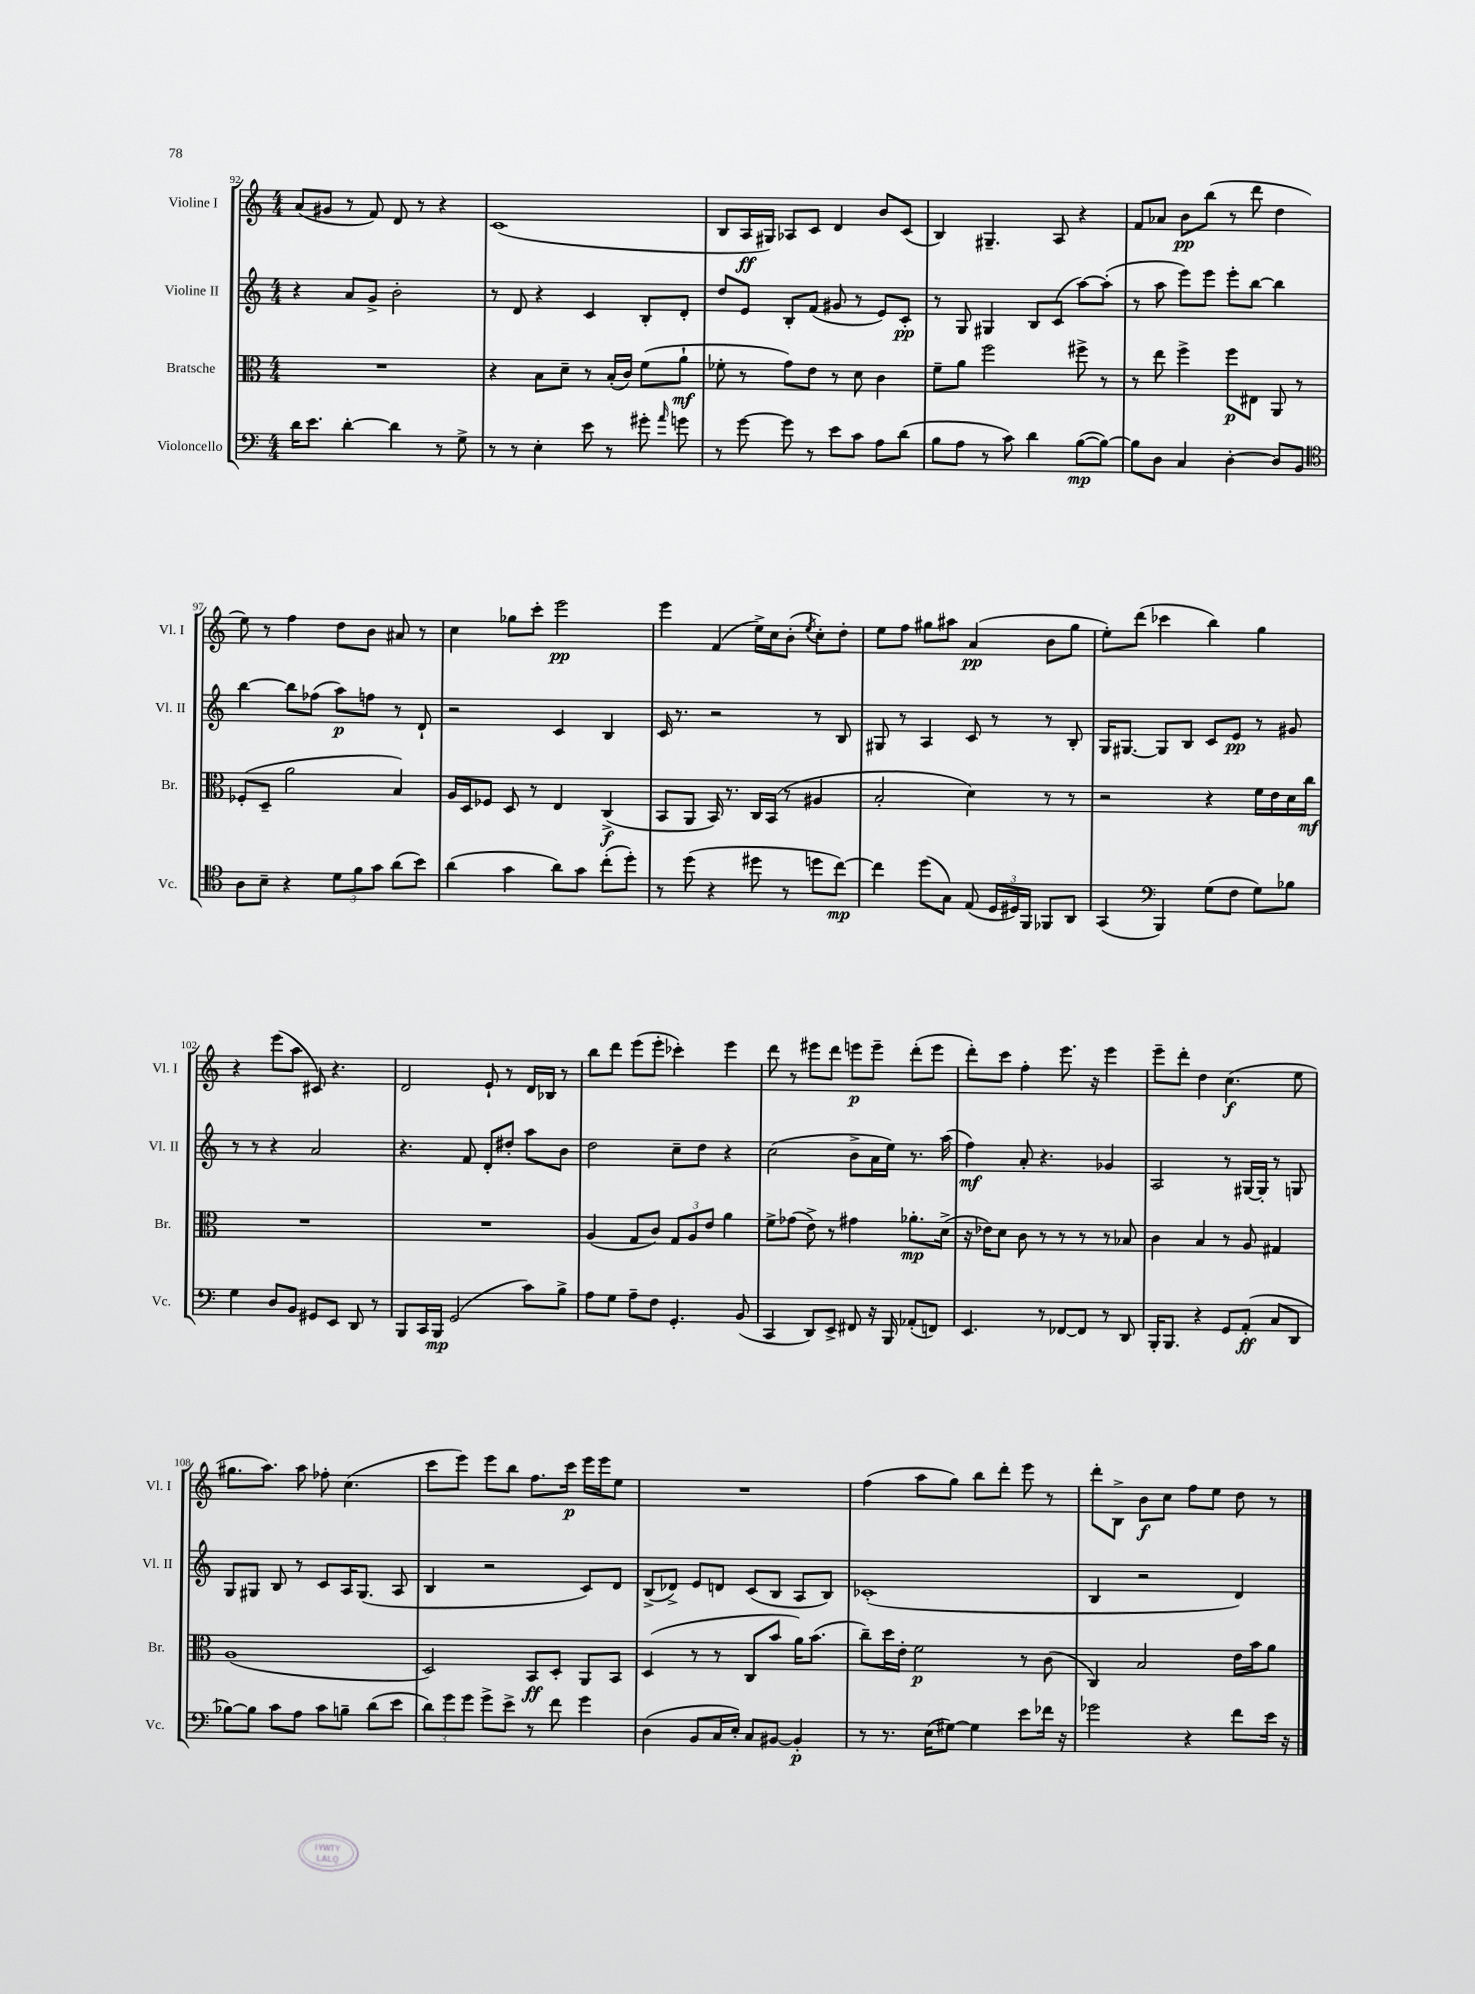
<<
\new StaffGroup <<
\new Staff = "s0" \with { instrumentName = "Violine I" shortInstrumentName = "Vl. I" } {
    \clef treble \key c \major \numericTimeSignature \time 4/4
    \autoBeamOff a'8[( gis'8] r8 f'8) d'8 r8 r4 |
    c'1( |
    b8[ a16\ff gis16]) aes8[ c'8] d'4 b'8[ c'8]( |
    b4) gis4.-- a8 r4 |
    f'8[ aes'8] b'8[\pp b''8]( r8 d'''8 d''4 |
    e''8) r8 f''4 d''8[ b'8] ais'8 r8 |
    c''4 ges''8[ c'''8]-. e'''2\pp |
    e'''4 f'4( e''16[->) c''16 b'8]-.( \acciaccatura { e''8 } c''8[-.) d''8]-. |
    e''8[ f''8] gis''8[ ais''8] a'4\pp( b'8[ gis''8] |
    e''8[-.) d'''8]( ces'''4 b''4) g''4 |
    r4 e'''8[( a''8] cis'8) r4. |
    d'2 e'8-! r8 d'16[ bes16] r8 |
    b''8[ d'''8] e'''8[( e'''8]-. ces'''4-.) e'''4 |
    d'''8 r8 eis'''8[ d'''8] e'''8[\p e'''8]-- d'''8[-.( e'''8] |
    d'''8[-.) c'''8] f''4-. e'''8. r16 e'''4 |
    e'''8[-- d'''8]-. d''4 c''4.\f( e''8 |
    gis''8.[ a''8.]) a''8 fes''8-. c''4.( |
    c'''8[ e'''8]) e'''8[ b''8] f''8.[ c'''16]\p e'''16[ e'''16 e''8] |
    R1 |
    f''4( a''8[ g''8]) b''8[ d'''8]-. e'''8 r8 |
    d'''8[-. b8]-> b'8[\f c''8] f''8[ e''8] d''8 r8 \bar "|." |
}
\new Staff = "s1" \with { instrumentName = "Violine II" shortInstrumentName = "Vl. II" } {
    \clef treble \key c \major \numericTimeSignature \time 4/4
    \autoBeamOff r4 a'8[ g'8]-> b'2-. |
    r8 d'8 r4 c'4 b8[-. d'8]-. |
    d''8[ e'8] b8[-. f'8]( gis'8 r8 e'8[) c'8]-.\pp |
    r8 g8 gis4 b8[ c'8]( a''8[~) a''8]-.( |
    r8 a''8 e'''8[) e'''8] e'''8[-. b''8]~ b''4 |
    b''4~ b''8[ fes''8]( a''8[\p) f''8] r8 d'8-! |
    r2 c'4 b4 |
    c'16 r8. r2 r8 b8 |
    gis8 r8 a4 c'8 r8 r8 b8-. |
    g16[ gis8.]~ gis8[ b8] c'8[ e'8]\pp r8 gis'8 |
    r8 r8 r4 a'2 |
    r4. f'8 d'8[-. dis''8]-. a''8[ b'8] |
    d''2 c''8[-- d''8] r4 |
    c''2( b'8[-> a'16 e''16]) r8. a''16( |
    f''4\mf) a'8-. r4. ges'4 |
    a2 r8 gis16[~ gis16]-. r8 g8 |
    g8[ gis8] b8 r8 c'8[ a16 gis8.]( a8 |
    b4 r2 c'8[) d'8] |
    b8[->( des'8]->) e'8[ d'8] c'8[( b8] a8[ b8]) |
    ces'1-.( |
    b4 r2 d'4) \bar "|." |
}
\new Staff = "s2" \with { instrumentName = "Bratsche" shortInstrumentName = "Br." } {
    \clef alto \key c \major \numericTimeSignature \time 4/4
    \autoBeamOff R1 |
    r4 b8[ d'8]-- r8 b16[-.( c'16]) f'8[( a'8]-!\mf |
    fes'8-. r8 g'8[) e'8] r8 d'8 c'4 |
    f'8[-- a'8] f''2 fis''8-> r8 |
    r8 e''8 f''4-> f''8[\p eis8] a,8 r8 |
    fes8[-.( d8]-- a'2 b4) |
    a16[ d16 fes8] d8 r8 e4 c4->\f( |
    b,8[ a,8] b,16) r8. c16[ b,16]( r8 ais4 |
    b2-. d'4) r8 r8 |
    r2 r4 f'16[ e'16 d'16 c''16]\mf |
    R1 |
    R1 |
    a4( g8[ c'8]) \tuplet 3/2 { g8[ a8 e'8] } a'4 |
    f'8[-> ges'8]( e'8->) r8 gis'4 aes'8.[-.\mp d'16]->( |
    r16 ees'16[) d'8] c'8 r8 r8 r8 r8 bes8 |
    c'4 b4 r8 a8 gis4 |
    a1( |
    d2) b,8[\ff d8]-. a,8[ b,8] |
    d4( r8 r8 c8[ b'8] a'16[) b'8.]( |
    c''8[--) d''16 e'16]-. f'2\p r8 c'8( |
    c4) b2 e'16[ b'16 a'8] \bar "|." |
}
\new Staff = "s3" \with { instrumentName = "Violoncello" shortInstrumentName = "Vc." } {
    \clef bass \key c \major \numericTimeSignature \time 4/4
    \autoBeamOff d'16[ e'8.] d'4~-. d'4 r8 g8-> |
    r8 r8 e4-. e'8 r8 gis'8-. \grace { a'16 } g'8 |
    r8 g'8~ g'8 r8 e'8[ c'8] a8[ d'8]( |
    b8[ a8] r8 c'8) d'4 b8[~\mp( b8]~) |
    b8[ d8] c4 d4~-. d8[ b,8] |
    \clef tenor a8[ b8]-- r4 \tuplet 3/2 { d'8[ f'8 g'8] } a'8[( b'8]) |
    a'4( g'4 a'8[) g'8] c''8[-.( d''8]-.) |
    r8 d''8( r4 dis''8 r8 d''8[ c''8]~\mp) |
    c''4 d''8[( g8]) e8( \tuplet 3/2 { d16[ dis16) f,16] } fes,8[ a,8] |
    g,4( \clef bass b,,4) g8[( f8] g8[) bes8] |
    g4 d8[ b,8] gis,8[ e,8] d,8 r8 |
    b,,8[ c,16 b,,16]\mp g,2( c'8[) b8]-> |
    a8[ g8] a8[-- f8] g,4.-. b,8( |
    c,4 d,8[) e,8]-> fis,8 r16 b,,16 aes,8[-.( f,8]) |
    e,4. r8 fes,8[~ fes,8] r8 d,8 |
    b,,16[-. b,,8.] r4 g,8[ a,8]-.\ff( c8[ d,8] |
    bes8[~) bes8] c'8[ a8] c'8[ b8]-- d'8[( e'8] |
    \tuplet 3/2 { d'8[) g'8 g'8] } g'8[-> e'8]-> r8 f'8 g'4 |
    d4( b,8[ c16 e16]-.) c8[ bis,8]~ bis,4-.\p |
    r8 r8. e16[( gis8]~) gis4 e'8[ fes'16] r16 |
    ges'2 r4 f'8[ e'16] r16 \bar "|." |
}
>>
>>
\layout { \context { \Score currentBarNumber = #92 } }
